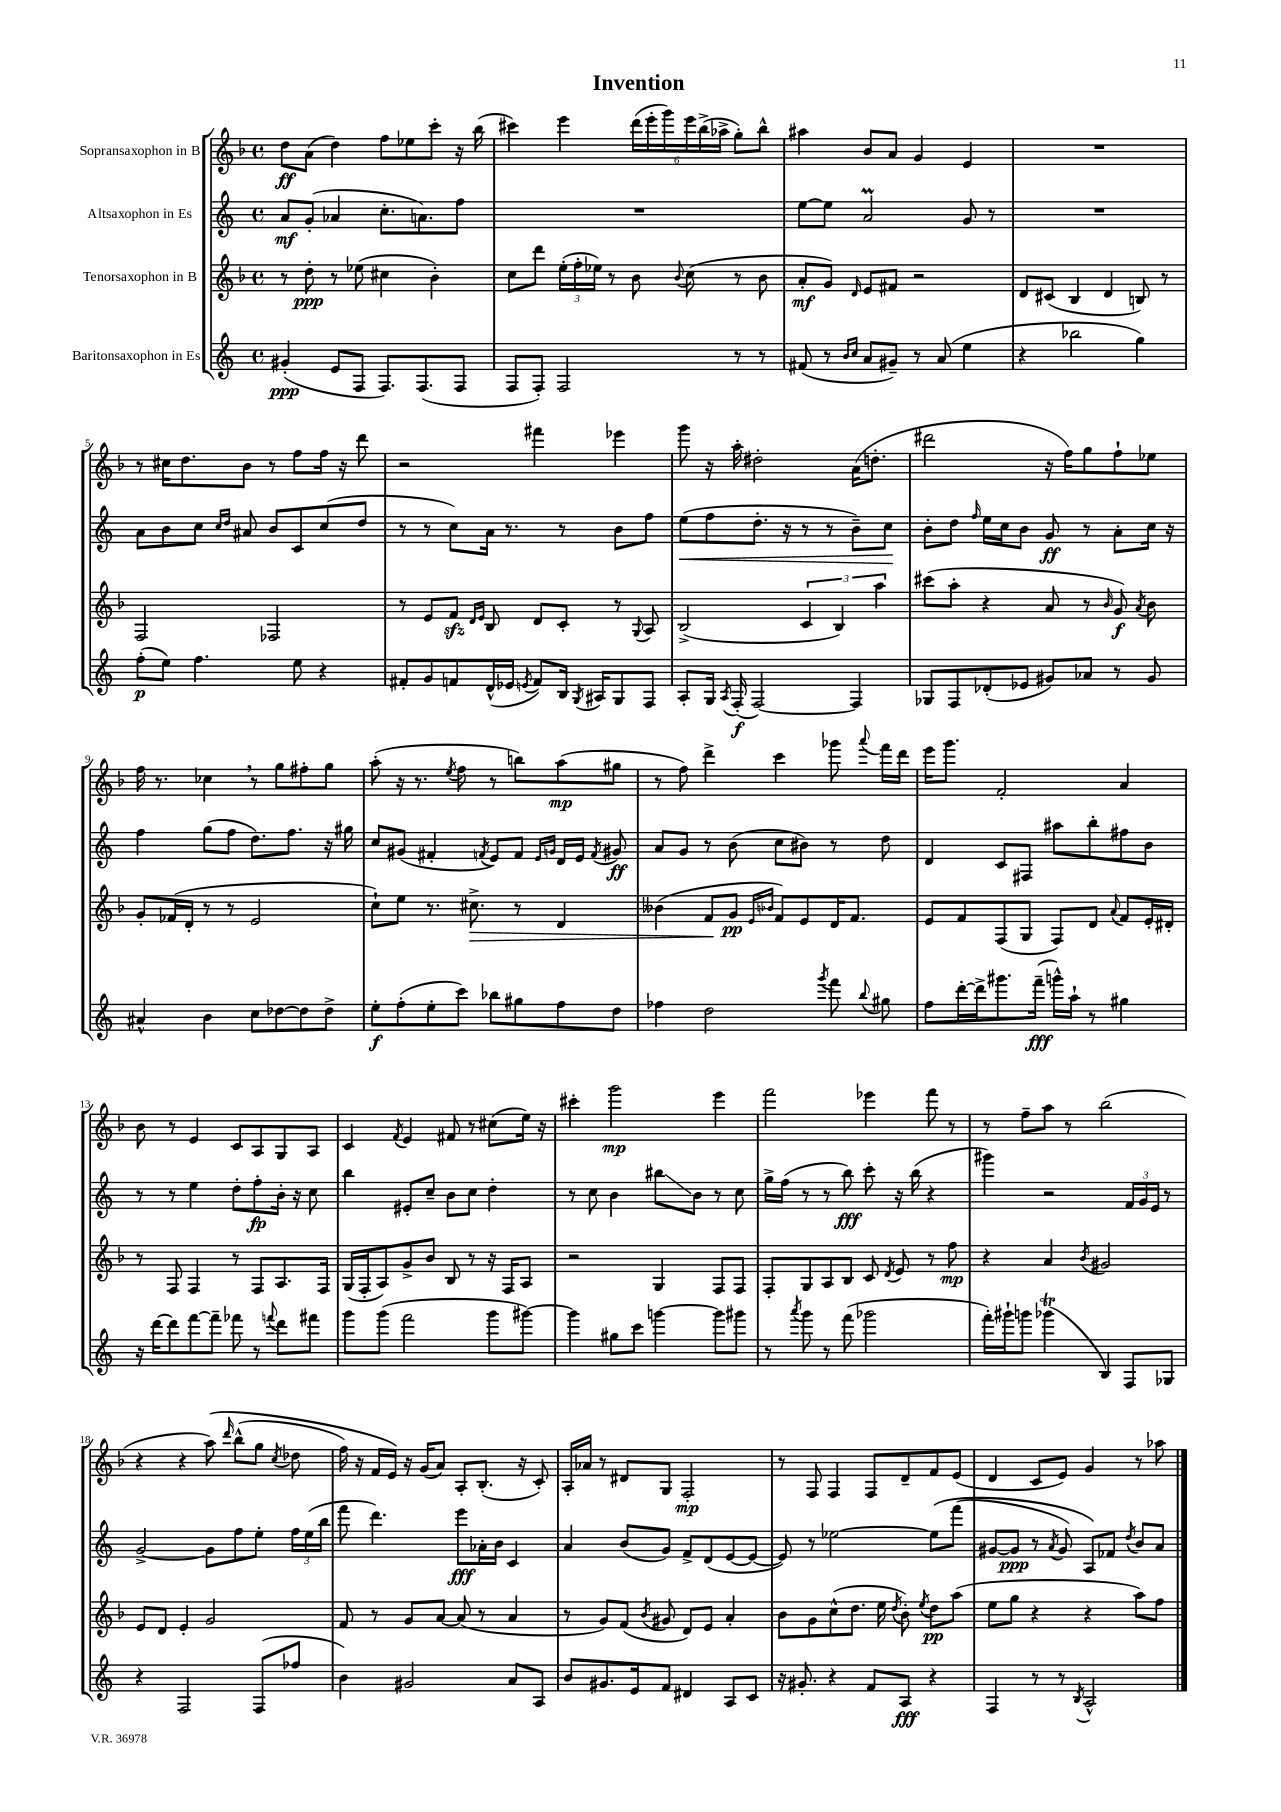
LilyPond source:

\header { title = "Invention" }
<<
\new StaffGroup <<
\new Staff = "s0" \with { instrumentName = "Sopransaxophon in B" } {
    \clef treble \key f \major \defaultTimeSignature \time 4/4
    \autoBeamOff d''8[\ff a'8]( d''4) f''8[ ees''8 c'''8]-. r16 bes''16( |
    cis'''4) e'''4 \tuplet 6/4 { d'''16[( e'''16-. g'''16) e'''16 bes''16->( aes''16]-> } g''8[-.) bes''8]-^ |
    ais''4 bes'8[ a'8] g'4 e'4 |
    R1 |
    r8 cis''16[ d''8. bes'8] r8 f''8[ f''16] r16 d'''8 |
    r2 fis'''4 ees'''4 |
    g'''8 r16 a''16-. dis''2-. a'16[( d''8.]-. |
    dis'''2 r16 f''16[) g''8 f''8-! ees''8] |
    f''16 r8. ces''4 \breathe r8 g''8[ fis''8-. g''8] |
    a''8-.( r16 r8. \acciaccatura { e''8 } f''8 r8 b''8[) a''8\mp( gis''8] |
    r8 f''8) d'''4-> c'''4 ges'''8 \appoggiatura { a'''8 } f'''16[ d'''16] |
    e'''16[ g'''8.] f'2-. a'4 |
    bes'8 r8 e'4 c'8[ a8 g8 a8] |
    c'4 \acciaccatura { f'8 } e'4 fis'8 r8 cis''8[( e''16]) r16 |
    cis'''4-. g'''2\mp e'''4 |
    f'''2 ees'''4 f'''8 r8 |
    r8 f''8[-- a''8] r8 bes''2( |
    r4 r4 a''8)\( \grace { d'''16 } bes''8[-^( g''8] \acciaccatura { c''8 } des''8 |
    f''16) r16 f'16[ e'16]\) r16 g'16[( a'8]) a8[-. bes8.]-.( r16 c'8-.) |
    a16[-. aes'16] r8 dis'8[ g8] f2-.\mp |
    r8 f8 f4 f8[ d'8-- f'8 e'8]( |
    d'4 c'8[ e'8]) g'4 r8 aes''8 \bar "|." |
}
\new Staff = "s1" \with { instrumentName = "Altsaxophon in Es" } {
    \clef treble \key c \major \defaultTimeSignature \time 4/4
    \autoBeamOff a'8[\mf g'8]-.( aes'4 c''8.[-. a'8.) f''8] |
    R1 |
    e''8[~ e''8] a'2\prall g'8 r8 |
    R1 |
    a'8[ b'8 c''8] \grace { c''16[ d''16] } ais'8 b'8[ c'8 c''8( d''8] |
    r8 r8 c''8[) a'16] r8. r8 b'8[ f''8] |
    e''8[\<( f''8 d''8.]-. r16 r8 r8 b'8[--) c''8]\! |
    b'8[-. d''8] \grace { f''16 } e''16[ c''16 b'8] g'8\ff r8 a'8[-. c''16] r16 |
    f''4 g''8[( f''8] d''8.[) f''8.] r16 gis''16 |
    c''8[ gis'8]( fis'4-. \acciaccatura { f'8 } e'8[) f'8] \grace { e'16[ g'16] } d'16[ e'16] \acciaccatura { f'8 } gis'8\ff |
    a'8[ g'8] r8 b'8( c''8[ bis'8]) r8 d''8 |
    d'4 c'8[ fis8] ais''8[ b''8-. fis''8 b'8] |
    r8 r8 e''4 d''8[-. f''8-.\fp b'16]-. r16 c''8 |
    b''4 eis'8[-. c''8]-- b'8[ c''8] d''4-. |
    r8 c''8 b'4 bis''8[\glissando b'8] r8 c''8 |
    g''16[-> f''16]( r8 r8 b''8\fff) c'''8-. r16 b''16( r4 |
    gis'''4) r2 \tuplet 3/2 { f'16[ g'16 e'16] } r8 |
    g'2~-> g'8[ f''8 e''8]-. \tuplet 3/2 { f''16[ e''16( b''16] } |
    f'''8 d'''4.) e'''8[\fff aes'16-. b'16] c'4 |
    a'4 b'8[( g'8]) f'8[-> d'8( e'8~ e'8]~ |
    e'8) r8 ees''2~ ees''8[\( f'''8]( |
    gis'8[~ gis'8]\ppp r8 \acciaccatura { a'8 } gis'8) a8[\) fes'8] \acciaccatura { d''8 } b'8[ a'8] \bar "|." |
}
\new Staff = "s2" \with { instrumentName = "Tenorsaxophon in B" } {
    \clef treble \key f \major \defaultTimeSignature \time 4/4
    \autoBeamOff r8 d''8-.\ppp r8 ees''8( cis''4 bes'4-.) |
    c''8[ d'''8] \tuplet 3/2 { e''16[-.( f''16-. ees''16]) } r8 bes'8 \appoggiatura { bes'8 } c''8( r8 bes'8 |
    a'8[-.\mf g'8]) \grace { d'16 } e'8[ fis'8] r2 |
    d'8[ cis'8]( bes4 d'4 b8) r8 |
    f2 fes2 |
    r8 e'8[ f'8]\sfz \grace { d'16[ e'16] } bes8 d'8[ c'8]-. r8 \appoggiatura { g8 } a8 |
    bes2->( \tuplet 3/2 { c'4 bes4) a''4 } |
    cis'''8[( a''8]-. r4 a'8 r8 \grace { bes'16 } g'8\f) \acciaccatura { a'8 } bes'8 |
    g'8[-. fes'16( d'16]-. r8 r8 e'2 |
    c''8[-!) e''8] r8. cis''8.->\> r8 d'4 |
    beses'4( f'8[\! g'8]\pp \grace { e'16[ bes'16] } f'8[) e'8 d'16 f'8.] |
    e'8[ f'8 f8( g8] f8[) d'8] \appoggiatura { a'8 } f'8[ e'16-. dis'16]-. |
    r8 f8 f4 r8 f8[ a8. f16] |
    g16[( f16-. a8) g'8-> bes'8] bes8 r8 r16 f16[ a8] |
    r2 g4 f8[ f8] |
    f8[-. g8 a8 bes8] c'8 \acciaccatura { d'8 } e'8 r8 f''8\mp |
    r4 a'4 \acciaccatura { bes'8 } gis'2 |
    e'8[ d'8] e'4-. g'2 |
    f'8 r8 g'8[ a'8]~ a'8( r8 a'4 |
    r8 g'8[) f'8]( \acciaccatura { bes'8 } gis'8 d'8[) e'8] a'4-. |
    bes'8[ g'8 c''8-^( d''8.] e''16 \acciaccatura { d''8 } bes'8-.) \acciaccatura { e''8 } d''8[\pp a''8]( |
    e''8[ g''8] r4 r4 a''8[) f''8] \bar "|." |
}
\new Staff = "s3" \with { instrumentName = "Baritonsaxophon in Es" } {
    \clef treble \key c \major \defaultTimeSignature \time 4/4
    \autoBeamOff gis'4-.\ppp( e'8[ f8] f8.[) f8.( f8] |
    f8[ f8]-.) f2 r8 r8 |
    fis'8( r8 \grace { b'16[ c''16] } a'8[ gis'8]--) r8 a'8( e''4 |
    r4 bes''2 g''4) |
    f''8[-.\p( e''8]) f''4. e''8 r4 |
    fis'8[-. g'8 f'8 d'16-^( ees'16] \acciaccatura { e'8 } f'8[) b16] \acciaccatura { g8 } ais16[ g8 f8] |
    a8[-. g16] \acciaccatura { a8 } f16-.\f( f2~) f4 |
    ges8[ f8 des'8-.( ees'8] gis'8[) aes'8] r8 gis'8 |
    ais'4-^ b'4 c''8[ des''8~ des''8 des''8]-> |
    e''8[-.\f f''8-.( e''8-. c'''8]) bes''8[ gis''8 f''8 d''8] |
    fes''4 d''2 \acciaccatura { g'''8 } f'''8 \appoggiatura { b''8 } gis''8 |
    f''8[ d'''16~-. d'''16-> gis'''8. f'''16]--\fff( g'''16[-^) a''16]-! r8 gis''4 |
    r16 d'''16[~ d'''8 f'''8~ f'''8]-- fes'''8 r8 \appoggiatura { f'''8 } d'''8[ fis'''8] |
    g'''8[ g'''8]( f'''2 g'''8[ gis'''8]~) |
    gis'''4 gis''8[ c'''8] g'''4~ g'''8[ gis'''8] |
    r8 \acciaccatura { a'''8 } g'''8 r8 f'''8( ges'''2 |
    f'''16[-.) gis'''16-! g'''8] ges'''4\trill( b4) f8[ ges8] |
    r4 f2 f8[( fes''8] |
    b'4) gis'2 a'8[ a8] |
    b'8[ gis'8. e'16 f'8] dis'4 a8[ c'8] |
    r16 gis'8.-. r4 f'8[ a8]\fff r4 |
    f4 r8 r8 \acciaccatura { b8 } a2-^ \bar "|." |
}
>>
>>
